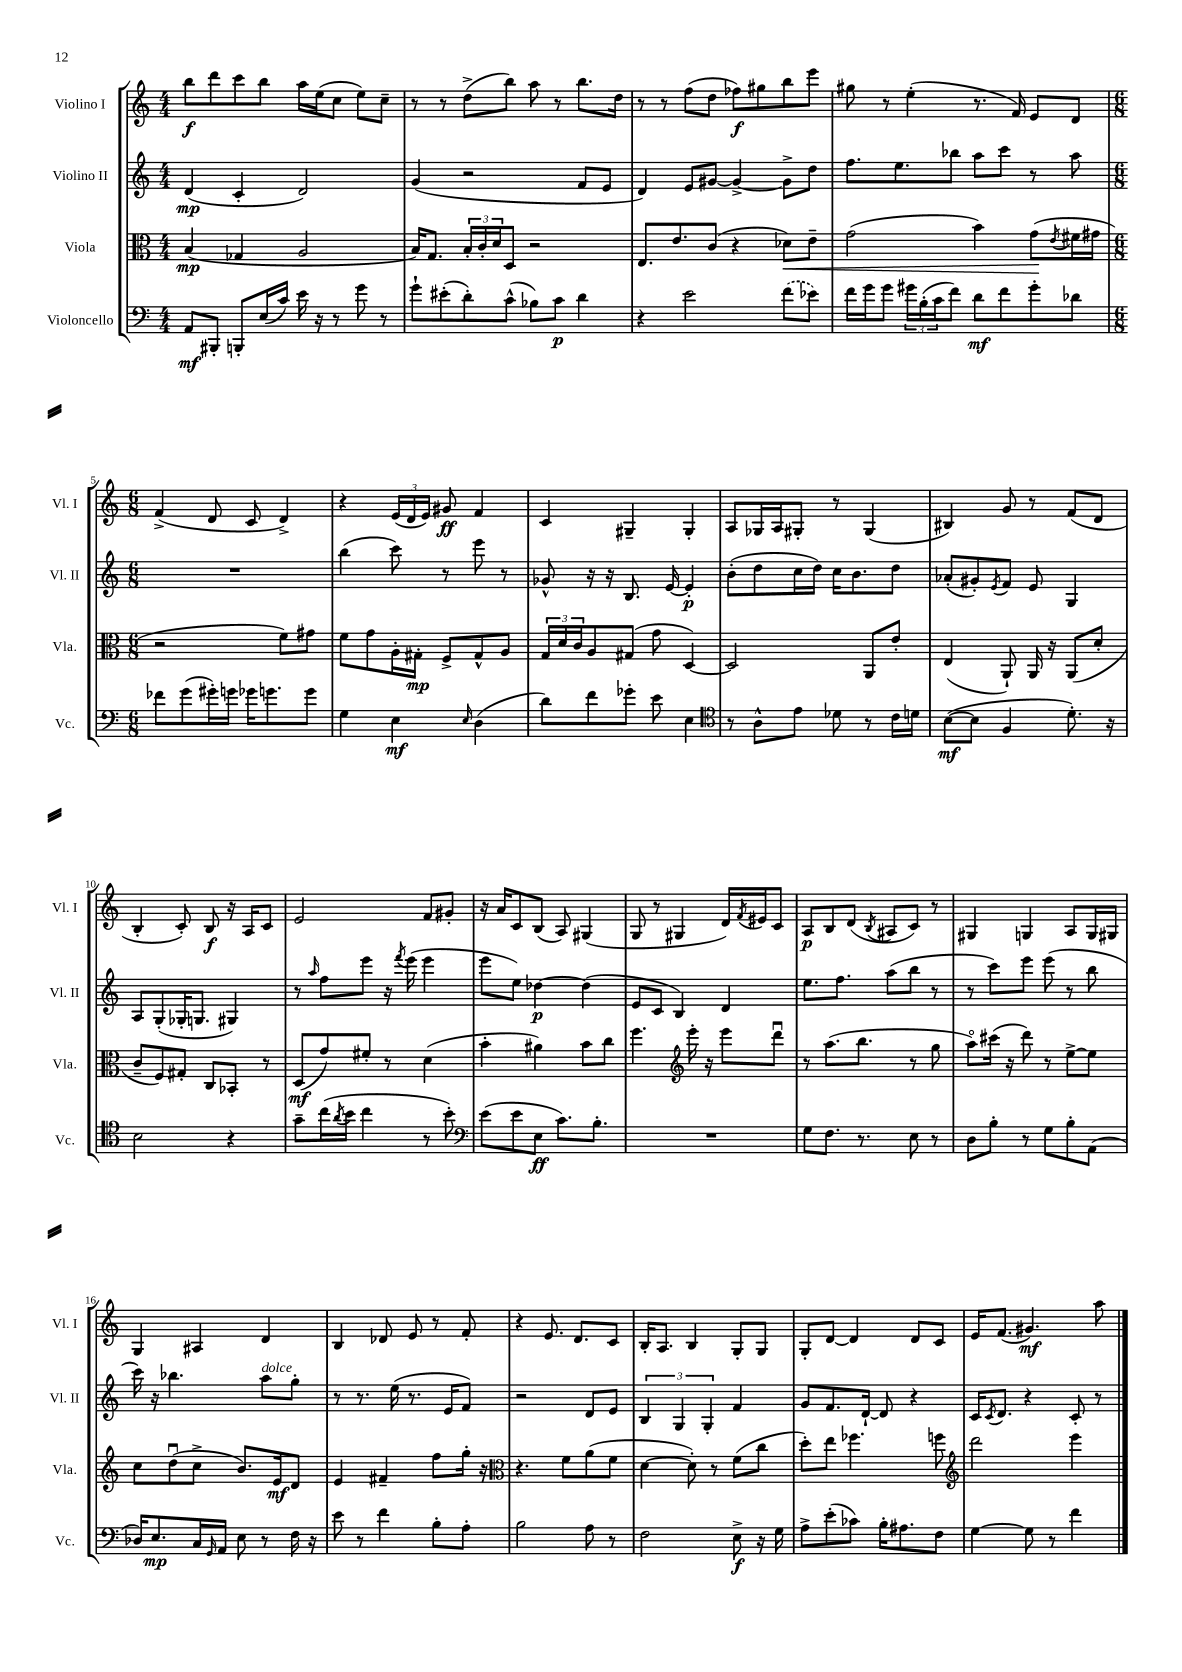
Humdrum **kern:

**kern	**kern	**kern	**kern
*staff4	*staff3	*staff2	*staff1
*clefF4	*clefC3	*clefG2	*clefG2
*k[]	*k[]	*k[]	*k[]
*M4/4	*M4/4	*M4/4	*M4/4
8AA	(4B	(4d	8bb
8BBB#'	.	.	8ddd
8BBB'	4G-	4c'	8ccc
(16E	.	.	8bb
16c)	.	.	.
16e	2A	2d)	16aa
16r	.	.	(16ee
8r	.	.	8cc
8g	.	.	8ee)
8r	.	.	8cc~
=	=	=	=
8g`	16B)	(4g	8r
.	8.G	.	.
(8e#'	.	.	8r
8d')	24B'	2r	(8dd^
.	24c'	.	.
.	24d	.	.
(8c^^	8D	.	8bb)
8B-)	2r	.	8aa
8c	.	.	8r
4d	.	8f	8.bb
.	.	8e	.
.	.	.	16dd
=	=	=	=
4r	8.E	4d)	8r
.	.	.	8r
.	8.e	.	.
2e	.	8e	(8ff
.	(8c	[8g#	8dd
.	4r	4g#^_	8ff-)
.	.	.	8gg#
(8f	8d-)	8g#^]	8bb
8e-)	8e~	8dd	8eee
=	=	=	=
16f	(2g	8.ff	8gg#
16g	.	.	.
8g	.	.	8r
.	.	8.ee	.
24g#	.	.	(4ee'
(24B'	.	.	.
24c	.	.	.
8f)	.	8bb-	.
8d	4b)	8aa	8.r
8f	.	8ccc	.
.	.	.	16f)
8g#'	(8g	8r	8e
.	8qe	.	.
8d-	16f#	8aa	8d
.	16g#	.	.
=	=	=	=
*M6/8	*M6/8	*M6/8	*M6/8
8f-	2r	2.r	(4f^
(8g	.	.	.
16g#')	.	.	8d
16g	.	.	.
16g-	.	.	8c
8.g	.	.	.
.	8f)	.	4d^)
8g	8g#	.	.
=	=	=	=
4G	8f	(4bb	4r
.	8g	.	.
4E	16A'	8ccc)	(24e
.	.	.	24d
.	16G#'	.	.
.	.	.	24e)
.	8F^	8r	8g#
16qqE	.	.	.
(4D	8G#^^	8eee	4f
.	8A	8r	.
=	=	=	=
8d)	24G	8g-^^	4c
.	24d	.	.
.	24c	.	.
8f	8A	16r	.
.	.	16r	.
8g-'	(8G#	8.B	4G#~
8e	8g	.	.
.	.	[16e	.
4E	[4D)	4e']	4G#'
=	=	=	=
*clefC4	*	*	*
8r	2D]	(8b'	8A
8A^^	.	8dd	16G-
.	.	.	16A
8e	.	16cc	8G#'
.	.	16dd)	.
8d-	.	16cc	8r
.	.	8.b	.
8r	8AA	.	(4G#
16c	8e'	8dd	.
16d	.	.	.
=	=	=	=
([8B	(4E	(8a-'	4B#)
8B]	.	8g#')	.
.	.	8qe	.
4F	8AA`)	8f	8g
.	16AA	8e	8r
.	16r	.	.
8.d')	(8AA	4G	(8f
.	8d'	.	8d
16r	.	.	.
=	=	=	=
2B	8c~	8A	4B'
.	8F)	(8G'	.
.	8G#'	16G-'	8c')
.	.	8.G	.
.	8C	.	8B
4r	8BB-'	4G#)	16r
.	.	.	16A
.	8r	.	8c
=	=	=	=
8g~	(8D	8r	2e
.	.	16qqaa	.
(16cc	8g)	8ff	.
8qa	.	.	.
16b	.	.	.
4cc	8f#'	8eee	.
.	8r	16r	.
.	.	8qfff	.
.	.	(16eee	.
8r	(4d	4eee	8f
8b')	.	.	8g#'
=	=	=	=
*clefF4	*	*	*
(8e	4b'	8eee	16r
.	.	.	16a
8e	.	8ee)	8c
8E	4a#)	[4dd-	(8B
8.c)	.	.	8A)
.	8b	(4dd-]	(4G#
8.B'	.	.	.
.	8cc	.	.
=	=	=	=
2.r	4.ff	8e	8G
.	.	8c	8r
.	.	4B)	4G#
*	*clefG2	*	*
.	16eee'	.	.
.	16r	.	.
.	8eee	4d	16d)
.	.	.	8qf
.	.	.	16e#
.	8dddu	.	8c
=	=	=	=
8G	8r	8.ee	8A
8.F	(8.aa	.	8B
.	.	8.ff	.
.	.	.	(8d
8.r	8.bb	.	.
.	.	.	8qB
.	.	(8aa	8A#
8E	8r	8bb	8c)
8r	8gg	8r	8r
=	=	=	=
8D	8aao)	8r	4G#
8B'	(16ccc#	8ccc)	.
.	16r	.	.
8r	8ddd)	8eee	4G
8G	8r	(8eee	.
8B'	[8ee^	8r	8A
(8AA	8ee]	8bb	16G
.	.	.	16G#
=	=	=	=
16D-)	8cc	16ccc)	4G
8.E	.	16r	.
.	(8ddu	4.bb-	.
16C	8cc^	.	4A#
16qqGG	.	.	.
16AA	.	.	.
8E	8.b)	.	.
8r	.	8aa	4d
.	16e	.	.
16F	8d	8gg'	.
16r	.	.	.
=	=	=	=
8e	4e	8r	4B
8r	.	8.r	.
4f	4f#~	.	8d-
.	.	(16ee	.
.	.	8.r	8e
8B'	8ff	.	8r
.	.	16e	.
8A'	16gg'	8f)	8f'
.	16r	.	.
=	=	=	=
*	*clefC3	*	*
2B	4.r	2r	4r
.	.	.	8.e
.	8f	.	.
.	.	.	8.d
8A	(8a	8d	.
8r	8f	8e	8c
=	=	=	=
2F	[4d	6B	16B'
.	.	.	8.A
.	.	6G	.
.	8d'])	.	4B
.	.	6G'	.
.	8r	.	.
8E^	(8f	4f	8G'
16r	8cc	.	8G
16G	.	.	.
=	=	=	=
8A^	8dd')	8g	8G'
(8e'	8ee	8.f	[8d
8c-)	4.ff-	.	4d]
.	.	[16d`	.
16B'	.	8d]	.
8.A#	.	.	.
.	.	4r	8d
8F	8ff	.	8c
=	=	=	=
*	*clefG2	*	*
[4G	2ddd	16c	16e
.	.	8qc	.
.	.	8.d	(8.f
8G]	.	4r	4.g#)
8r	.	.	.
4f	4eee	8c'	.
.	.	8r	8aa
==	==	==	==
*-	*-	*-	*-
